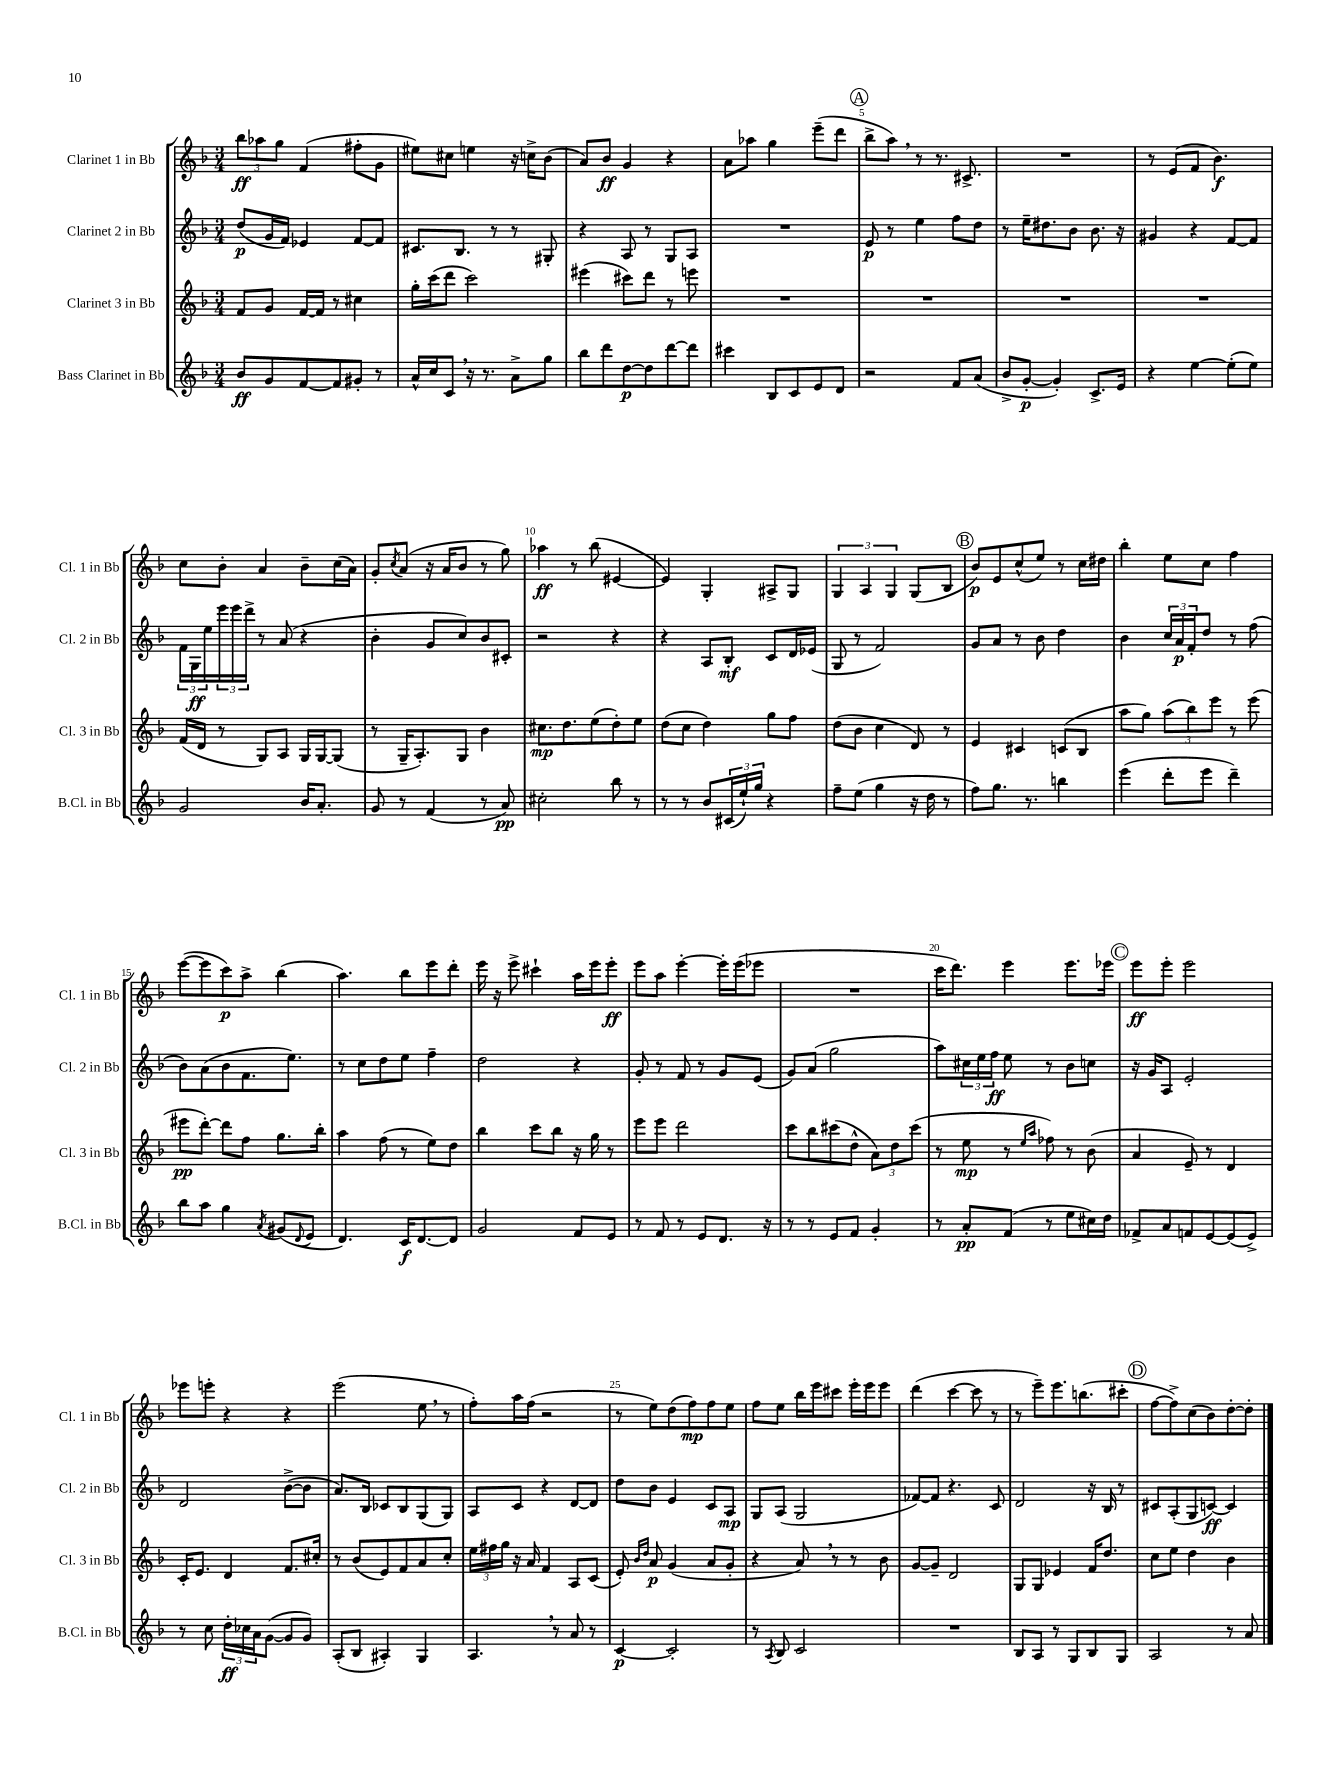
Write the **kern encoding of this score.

**kern	**kern	**kern	**kern
*staff4	*staff3	*staff2	*staff1
*clefG2	*clefG2	*clefG2	*clefG2
*k[b-]	*k[b-]	*k[b-]	*k[b-]
*M3/4	*M3/4	*M3/4	*M3/4
8b-	8f	(8dd	12bb-
.	.	.	12aa-
8g	8g	16g	.
.	.	.	12gg
.	.	16f)	.
[8f	[16f	4e-	(4f
.	16f]	.	.
8f]	8r	.	.
8g#'	4cc#	[8f	8ff#'
8r	.	8f]	8g
=	=	=	=
16a^^	16gg'	8.c#	8ee#)
16cc	(16ccc	.	.
8c	8ddd	.	8cc#
.	.	8.B-	.
16r	2ccc)	.	4ee
8.r	.	.	.
.	.	8r	.
8a^	.	8r	16r
.	.	.	16cc^
8gg	.	8G#'	(8b-
=	=	=	=
8bb-	(4eee#	4r	8a)
8ddd	.	.	8b-
[8dd	8ccc#)	8A	4g
8dd]	8ddd	8r	.
[8ddd	8r	8G	4r
8ddd]	8eee	8A	.
=	=	=	=
4ccc#	2.r	2.r	8a
.	.	.	8aa-
8B-	.	.	4gg
8c	.	.	.
8e	.	.	(8eee~
8d	.	.	8ddd
=	=	=	=
2r	2.r	8e	8bb-^
.	.	8r	8aa)
.	.	4ee	8r
.	.	.	8.r
8f	.	8ff	.
.	.	.	8.c#^
(8a	.	8dd	.
=	=	=	=
8b-^	2.r	8r	2.r
[8g'	.	16ee~	.
.	.	8.dd#	.
4g'])	.	.	.
.	.	8b-	.
8.c^	.	8.b-	.
16e	.	16r	.
=	=	=	=
4r	2.r	4g#	8r
.	.	.	(8e
[4ee	.	4r	8f
.	.	.	4.b-)
(8ee']	.	[8f	.
8ee)	.	8f]	.
=	=	=	=
2g	(16f	24f	8cc
.	.	24G	.
.	16d	.	.
.	.	24ee	.
.	8r	24eee	8b-'
.	.	24eee	.
.	.	24ddd^	.
.	8G)	8r	4a
.	8A	(8a	.
16b-	16G	4r	8b-~
8.a'	[16G	.	.
.	(8G]	.	(16cc
.	.	.	16a)
=	=	=	=
8g	8r	4b-'	8g'
.	.	.	8qcc
8r	16G~	.	(8a
.	8.A')	.	.
(4f	.	8g	16r
.	.	.	16a
.	8G	8cc)	8b-
8r	4b-	8b-	8r
8a)	.	8c#'	8gg)
=	=	=	=
2cc#'	8.cc#	2r	4aa-
.	8.dd	.	.
.	.	.	8r
.	(8ee	.	(8bb-
8bb-	8dd')	4r	[4e#
8r	8ee	.	.
=	=	=	=
8r	(8dd	4r	4e#])
8r	8cc	.	.
8b-	4dd)	8A	4G'
(24c#	.	8B-'	.
24ee`)	.	.	.
24gg	.	.	.
4r	8gg	8c	8A#^
.	8ff	16d	8G
.	.	(16e-	.
=	=	=	=
8ff~	(8dd	8G	6G
(8ee	8b-	8r	.
.	.	.	6A
4gg	4cc	2f)	.
.	.	.	6G
16r	8d)	.	(8G
16dd	.	.	.
8r	8r	.	8B-
=	=	=	=
8ff)	4e	8g	8b-)
8.gg	.	8a	8e
.	4c#	8r	(8cc^^
8.r	.	.	.
.	.	8b-	8ee)
4bb	(8c	4dd	8r
.	8B-	.	16cc
.	.	.	16dd#
=	=	=	=
(4eee	8aa	4b-	4bb-'
.	8gg)	.	.
8ddd'	(12aa	24cc	8ee
.	.	24a	.
.	12bb-)	24f'	.
8eee	.	8dd	8cc
.	12eee	.	.
4ddd~)	8r	8r	4ff
.	(8eee	(8ff	.
=	=	=	=
8bb-	8eee#	8b-)	([8eee
8aa	[8ddd')	(8a	8eee]
4gg	8ddd]	8b-	8ccc)
.	8ff	8.f	8aa^
8qa	.	.	.
(8g#	8.gg	.	(4bb-
.	.	8.ee)	.
8qqd	.	.	.
8e	.	.	.
.	16bb-'	.	.
=	=	=	=
4.d)	4aa	8r	4.aa)
.	.	8cc	.
.	(8ff	8dd	.
16c	8r	8ee	8bb-
[8.d	.	.	.
.	8ee)	4ff~	8eee
8d]	8dd	.	8ddd'
=	=	=	=
2g	4bb-	2dd	16eee
.	.	.	16r
.	.	.	8eee^
.	8ccc	.	4ccc#`
.	8bb-	.	.
8f	16r	4r	16aa
.	16gg	.	16eee
8e	8r	.	8eee'
=	=	=	=
8r	8eee	8g'	8eee
8f	8eee	8r	8aa
8r	2ddd	8f	[4eee'
8e	.	8r	.
8.d	.	8g	16eee']
.	.	.	(16eee
.	.	(8e	8eee-
16r	.	.	.
=	=	=	=
8r	8ccc	8g)	2.r
8r	8bb-	(8a	.
8e	(8ccc#	2gg	.
8f	8dd^^	.	.
4g'	12a)	.	.
.	12dd	.	.
.	(12ccc#	.	.
=	=	=	=
8r	8r	8aa)	16ccc
.	.	.	8.ddd)
8a'	8ee	24cc#	.
.	.	24ee	.
.	.	24ff	.
(8f	8r	8ee	4eee
.	16qqee	.	.
.	16qqaa	.	.
8r	8ff-)	8r	.
8ee	8r	8b-	8.eee
16cc#)	(8b-	8cc	.
16dd	.	.	16eee-
=	=	=	=
8f-^	4a	16r	8eee
.	.	16g	.
8a	.	8A	8eee'
8f	8e~)	2e'	2eee
[8e	8r	.	.
(8e]	4d	.	.
8e^)	.	.	.
=	=	=	=
8r	16c'	2d	8eee-
.	8.e	.	.
8cc	.	.	8eee'
24dd'	4d	.	4r
24cc-	.	.	.
24a	.	.	.
([8g	.	.	.
8g]	8.f	([8b-^	4r
8g)	.	8b-]	.
.	16cc#'	.	.
=	=	=	=
(8A'	8r	8.a)	(2eee
8B-	(8b-	.	.
.	.	16B-	.
4A#')	8e)	8c-	.
.	8f	8B-	.
4G	8a	(8G	8ee
.	8cc'	8G)	8r
=	=	=	=
4.A	24ee	8A	8ff')
.	24ff#	.	.
.	24gg	.	.
.	16r	8c	16aa
.	16a	.	(16ff
.	4f	4r	2r
8r	.	.	.
8a	8A	[8d	.
8r	(8c	8d]	.
=	=	=	=
[4c	8e')	8dd	8r
.	16qqb-	.	.
.	16qqdd	.	.
.	8a	8b-	8ee)
2c']	(4g	4e	(8dd
.	.	.	8ff)
.	8a	8c	8ff
.	8g'	8A	8ee
=	=	=	=
8r	4r	8G	8ff
8qA	.	.	.
8B-	.	(8A	8ee
2c	8a)	2G	16bb-
.	.	.	16eee
.	8r	.	8ccc#
.	8r	.	16eee'
.	.	.	16eee
.	8b-	.	8eee
=	=	=	=
2.r	[8g	[8f-)	(4ddd
.	8g~]	8f-]	.
.	2d	4.r	[4ccc
.	.	.	8ccc]
.	.	8c	8r
=	=	=	=
8B-	8G	2d	8r
8A	8G	.	8eee~)
8r	4e-	.	8.eee
8G	.	.	.
.	.	.	(8.bb
8B-	16f	16r	.
.	8.dd	16B-	.
8G	.	8r	8ccc#'
=	=	=	=
2A	8cc	8c#	[8ff
.	8ee	(8A'	8ff^])
.	4dd	8G	(8cc
.	.	[8c)	8b-)
8r	4b-	4c]	[8dd'
8a	.	.	8dd']
==	==	==	==
*-	*-	*-	*-
